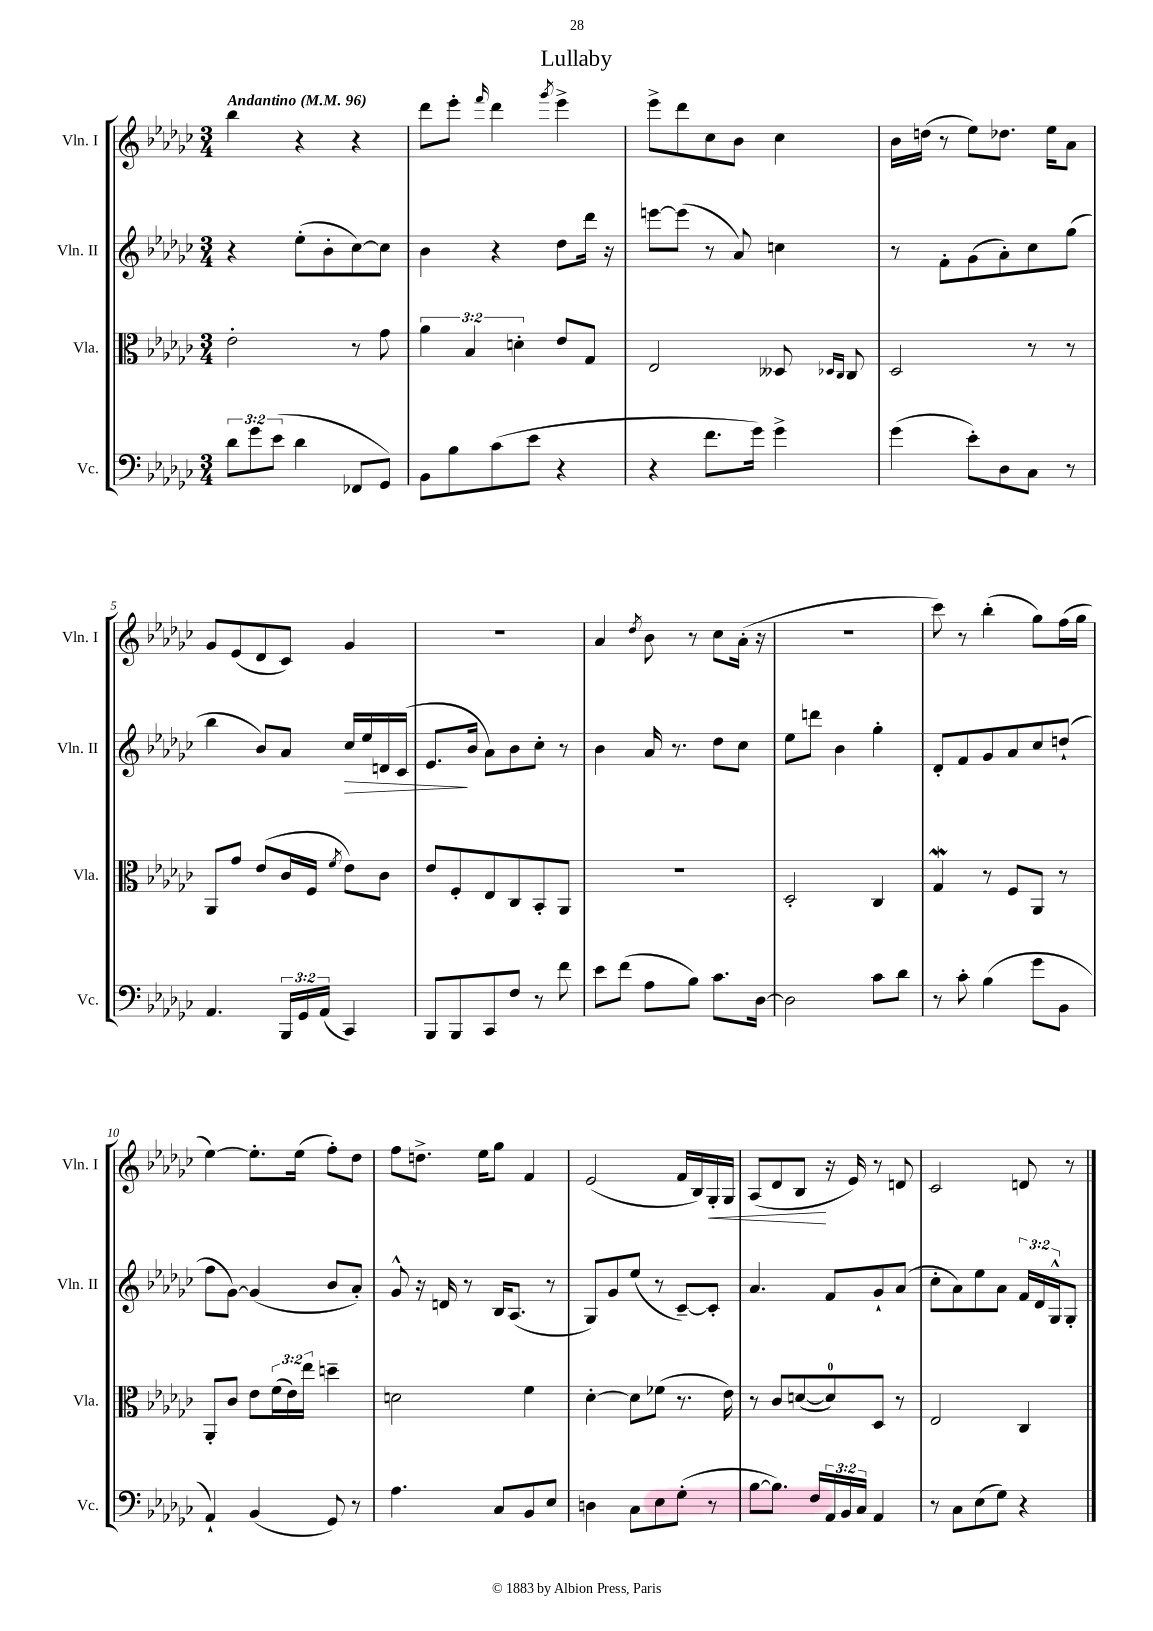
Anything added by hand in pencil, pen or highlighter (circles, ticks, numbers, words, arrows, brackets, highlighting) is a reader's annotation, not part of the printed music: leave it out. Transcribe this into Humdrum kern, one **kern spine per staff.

**kern	**kern	**kern	**dynam	**kern	**dynam
*part4	*part3	*part2	*part2	*part1	*part1
*staff4	*staff3	*staff2	*staff2	*staff1	*staff1
*I"Vc.	*I"Vla.	*I"Vln. II	*	*I"Vln. I	*
*I'Vc.	*I'Vla.	*I'Vln. II	*	*I'Vln. I	*
*clefF4	*clefC3	*clefG2	*	*clefG2	*
*k[b-e-a-d-g-c-]	*k[b-e-a-d-g-c-]	*k[b-e-a-d-g-c-]	*	*k[b-e-a-d-g-c-]	*
*M3/4	*M3/4	*M3/4	*	*M3/4	*
*MM96	*MM96	*MM96	*	*MM96	*
=1	=1	=1	=1	=1	=1
!	!	!	!	!LO:TX:a:B:t=Andantino	!
12d-\L	2e-'\	4r	.	4bb-\	.
12g-\	.	.	.	.	.
(12e-\J	.	.	.	.	.
4d-\	.	(8ee-'\L	.	4r	.
.	.	8b-'\	.	.	.
8FF-X/L	8r	[8cc-\)	.	4r	.
8GG-/J)	8g-\	8cc-\J]	.	.	.
=2	=2	=2	=2	=2	=2
8BB-\L	6a-\	4b-\	.	8ddd-\L	.
8B-\	.	.	.	8eee-'\J	.
.	6B-/	.	.	.	.
.	.	.	.	16qqfff/	.
(8c-\	.	4r	.	4ddd-\	.
.	6dn'\	.	.	.	.
8e-\J	.	.	.	.	.
.	.	.	.	8qggg-/	.
4r	8e-/L	8dd-\L	.	4eee-^\	.
.	8G-/J	16ddd-\Jk	.	.	.
.	.	16r	.	.	.
=3	=3	=3	=3	=3	=3
4r	2E-/	[8eeen\L	.	8eee-^\L	.
.	.	(8eee\J]	.	8ddd-\	.
8.f\L	.	8r	.	8cc-\	.
.	.	8a-/)	.	8b-\J	.
16g-\Jk)	.	.	.	.	.
4g-^\	8D--X/	4ccn\	.	4cc-\	.
.	16qqD-X/LL	.	.	.	.
.	16qqC-/JJ	.	.	.	.
.	8C-/	.	.	.	.
=4	=4	=4	=4	=4	=4
(4g-\	2D-/	8r	.	16b-\LL	.
.	.	.	.	(16ddn\JJ	.
.	.	8f'\L	.	8r	.
8e-'\L)	.	(8g-\	.	8ee-\L)	.
8D-\	.	8a-'\)	.	8.dd-X\J	.
8C-\J	8r	8cc-\	.	.	.
.	.	.	.	16ee-\KL	.
8r	8r	(8gg-\J	.	8a-\J	.
!!LO:LB:g=z
=5	=5	=5	=5	=5	=5
4.AA-/	8AA-/L	4bb-\	.	8g-/L	.
.	8g-/J	.	.	(8e-/	.
.	(8e-/L	8b-/L)	.	8d-/	.
24BBB-/LL	16c-/L	8a-/J	.	8c-/J)	.
24GG-/	.	.	.	.	.
.	16F/JJ	.	.	.	.
(24AA-/JJ	.	.	.	.	.
.	8qf/	.	.	.	.
!	!	!	!LO:HP:b	!	!
4CC-/)	8e-\L)	16cc-/LL	>	4g-/	.
.	.	16ee-/	.	.	.
.	8c-\J	16dn/	.	.	.
.	.	(16c-/JJ	.	.	.
=6	=6	=6	=6	=6	=6
8BBB-/L	8e-/L	8.e-/L	.	2.r	.
8BBB-/	8F'/	.	.	.	.
.	.	16b-/Jk	]	.	.
8CC-/	8E-/	8a-\L)	.	.	.
8F/J	8C-/	8b-\	.	.	.
8r	8BB-'/	8cc-'\J	.	.	.
8f\	8AA-/J	8r	.	.	.
=7	=7	=7	=7	=7	=7
8e-\L	2.r	4b-\	.	4a-/	.
(8f\J	.	.	.	.	.
.	.	.	.	8qdd-/	.
8A-\L	.	16a-/	.	8b-\	.
.	.	8.r	.	.	.
8B-\J)	.	.	.	8r	.
8.c-\L	.	8dd-\L	.	8cc-\L	.
.	.	8cc-\J	.	(16a-'\Jk	.
[16D-\Jk	.	.	.	16r	.
=8	=8	=8	=8	=8	=8
2D-\]	2D-'/	8ee-\L	.	2.r	.
.	.	8dddn\J	.	.	.
.	.	4b-\	.	.	.
8c-\L	4C-/	4gg-'\	.	.	.
8d-\J	.	.	.	.	.
=9	=9	=9	=9	=9	=9
8r	4G-w/	8d-'/L	.	8ccc-\)	.
8c-'\	.	8f/	.	8r	.
(4B-\	8r	8g-/	.	(4bb-'\	.
.	8F/L	8a-/	.	.	.
8g-\L	8AA-/J	8cc-/	.	8gg-\L)	.
8BB-\J	8r	(8ddn`/J	.	(16ff\L	.
.	.	.	.	16gg-\JJ	.
!!LO:LB:g=z
=10	=10	=10	=10	=10	=10
4AA-`/)	8AA-'/L	8ff\L	.	[4ee-\)	.
.	8c-/J	[8g-\J)	.	.	.
(4BB-/	8e-\L	(4g-/]	.	8.ee-'\L]	.
.	(24f\L	.	.	.	.
.	24e-\)	.	.	.	.
.	.	.	.	(16ee-\Jk	.
.	24ee-\JJ	.	.	.	.
8GG-/)	4ddn~\	8b-/L	.	8ff'\L)	.
8r	.	8a-'/J)	.	8dd-\J	.
=11	=11	=11	=11	=11	=11
4.A-\	2dn\	8g-^^/	.	8ff\L	.
.	.	16r	.	8.ddn^\J	.
.	.	16dn/	.	.	.
.	.	8r	.	.	.
.	.	.	.	16ee-\KL	.
8C-/L	.	16B-/KL	.	8gg-\J	.
.	.	(8.A-/J	.	.	.
8BB-/	4f\	.	.	4f/	.
8E-/J	.	8r	.	.	.
=12	=12	=12	=12	=12	=12
4Dn\	[4d-'\	8G-/L)	.	(2e-/	.
.	.	8g-/	.	.	.
8C-\L	8d-\L]	(8ee-/J	.	.	.
8E-\	(8f-X\J	8r	.	.	.
(8G-'\J	8.r	[8c-~/L)	.	16f/LL	.
.	.	.	.	16B-/)	.
!	!	!	!	!	!LO:HP:b
8r	.	8c-'/J]	.	16G-'/	<
.	16e-\)	.	.	16G-/JJ	.
=13	=13	=13	=13	=13	=13
[8B-\L	8r	4.a-/	.	(8A-/L	.
8.B-\J])	8c-/L	.	.	8d-/	.
.	([8dn/	.	.	8B-/J	.
16F/LL	.	.	.	.	.
24AA-/	8d/])	8f/L	.	16r	[
24BB-/	.	.	.	.	.
.	.	.	.	16e-/)	.
24C-/JJ	.	.	.	.	.
4AA-/	8D-/J	8g-`/	.	8r	.
.	8r	(8a-/J	.	8dn/	.
=14	=14	=14	=14	=14	=14
8r	2E-/	8cc-'\L	.	2c-/	.
8C-\L	.	8a-\)	.	.	.
(8E-\	.	8ee-\	.	.	.
8G-\J)	.	8a-\J	.	.	.
4r	4C-/	24f/LL	.	8dn/	.
.	.	24d-/	.	.	.
.	.	24G-^^/J	.	.	.
.	.	8G-'/J	.	8r	.
==	==	==	==	==	==
*-	*-	*-	*-	*-	*-
